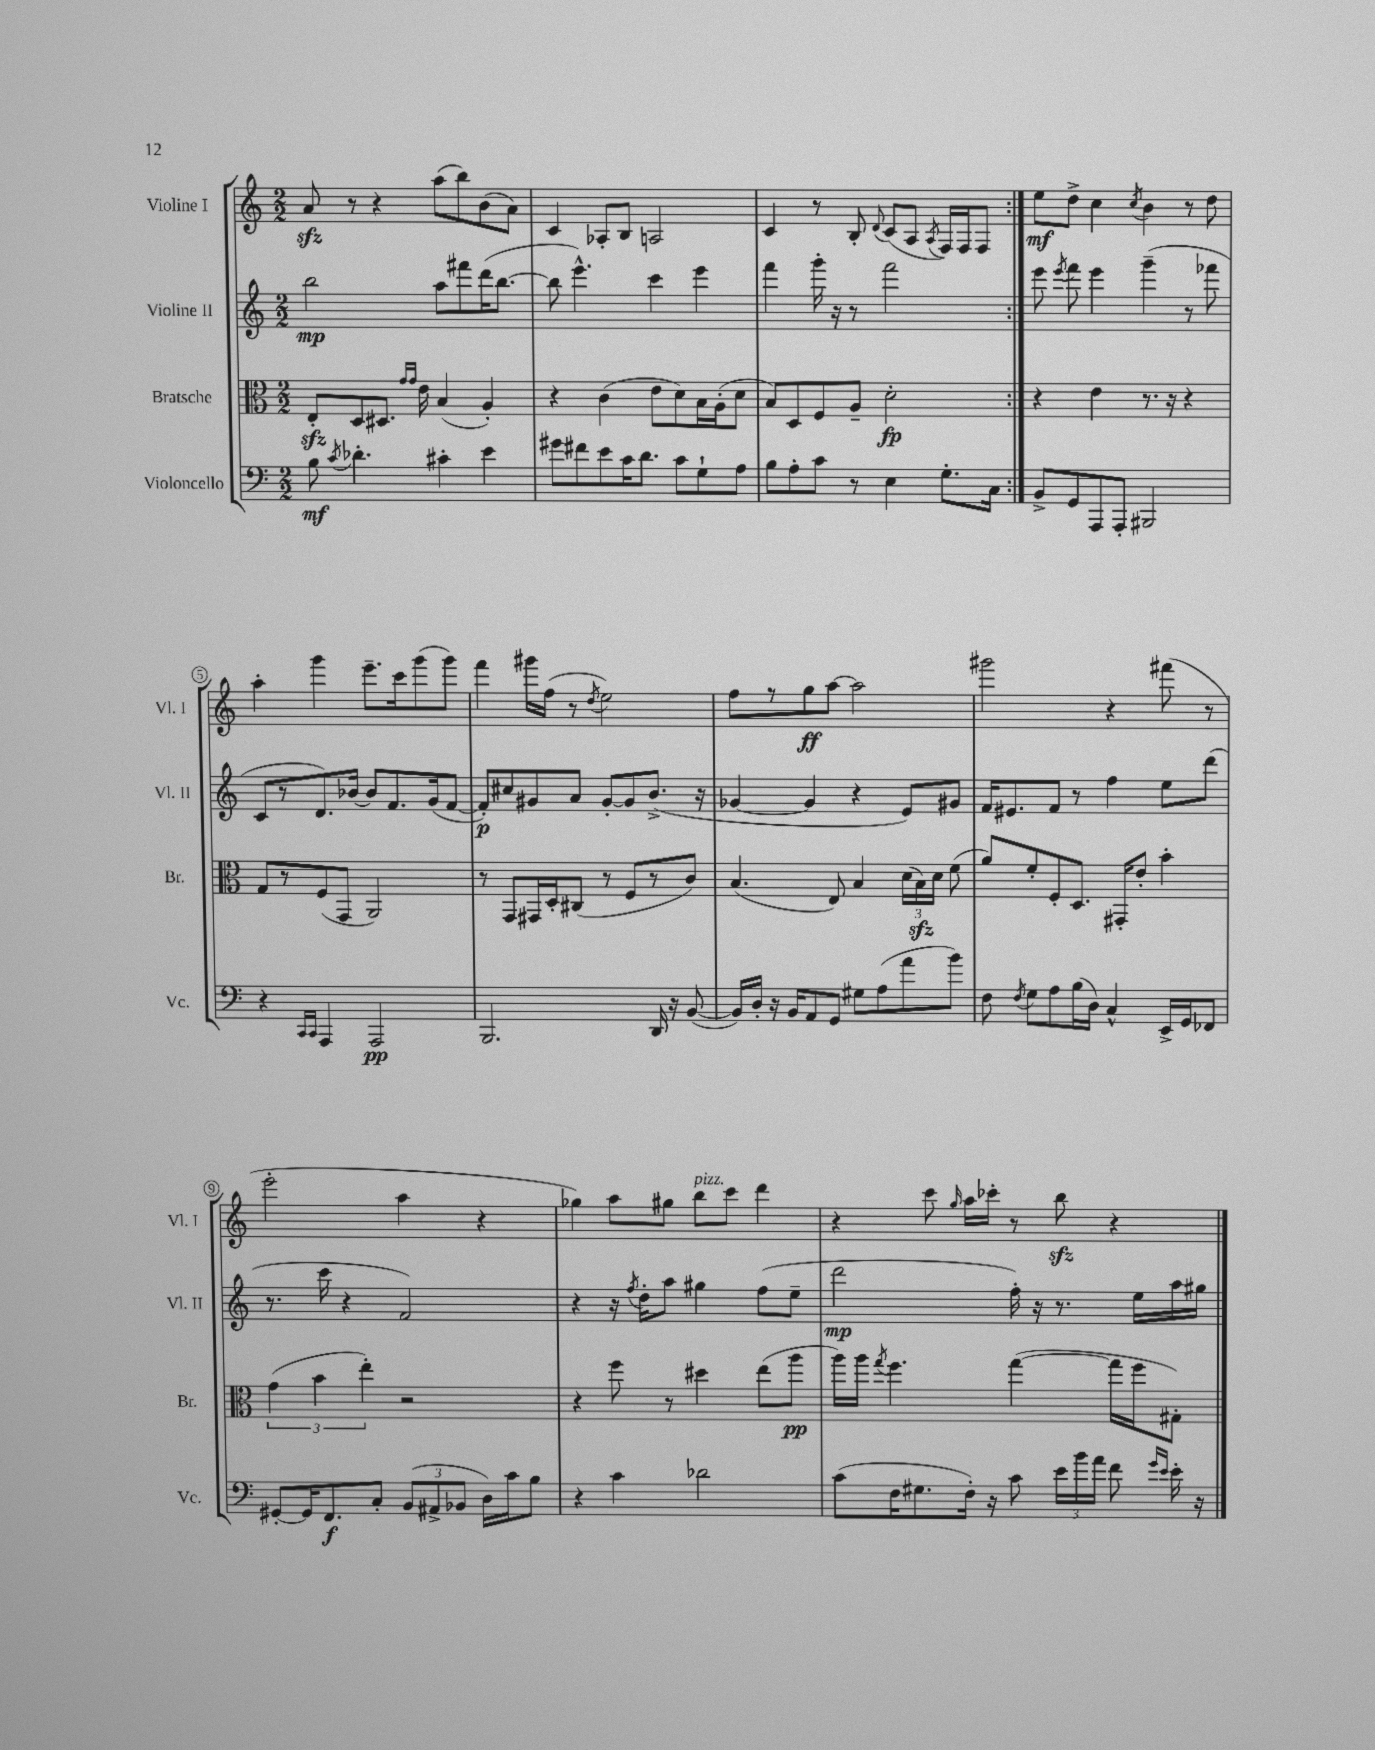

**kern	**kern	**kern	**kern
*staff4	*staff3	*staff2	*staff1
*clefF4	*clefC3	*clefG2	*clefG2
*k[]	*k[]	*k[]	*k[]
*M2/2	*M2/2	*M2/2	*M2/2
8B	8E'	2bb	8a
8qc	.	.	.
4.d-'	8D	.	8r
.	8.D#	.	4r
.	16qqg	.	.
.	16qqg	.	.
.	16e	.	.
4c#'	(4B	8aa	(8aa
.	.	8fff#	8bb)
4e	4A')	(16ddd	(8b
.	.	[8.bb	.
.	.	.	8a)
=	=	=	=
8g#	4r	8bb]	4c
8f#	.	4.eee^^)	.
8e	(4c	.	8A-'
16c	.	.	8B
8.d	.	.	.
.	8e	4ccc	2A
8c	8d)	.	.
8G`	16B	4eee	.
.	(16A'	.	.
8A	8d	.	.
=	=	=	=
8B	8B)	4fff	4c
8A'	8D	.	.
8c	8F	16ggg'	8r
.	.	16r	.
8r	8A~	8r	8B'
.	.	.	8qqd
4E	2d'	2fff	(8c
.	.	.	8A
.	.	.	8qA
8.G'	.	.	16F)
.	.	.	16F
.	.	.	8F
16C	.	.	.
=:|!	=:|!	=:|!	=:|!
8BB^	4r	8eee	8ee
.	.	8qeee	.
8GG	.	8fff	8dd^
8AAA	4e	4eee	4cc
8AAA'	.	.	.
.	.	.	8qcc
2BBB#	8.r	(4ggg~	4b
.	16r	.	.
.	4r	8r	8r
.	.	8fff-	8dd
=	=	=	=
4r	8G	8c	4aa'
.	8r	8r	.
16qqCC	.	.	.
16qqCC	.	.	.
4AAA	(8F	8.d)	4ggg
.	8GG	.	.
.	.	[16b-	.
2AAA	2AA)	8b-]	8.eee~
.	.	8.f	.
.	.	.	16ccc
.	.	.	(8ggg
.	.	(16g	.
.	.	[8f	8ggg)
=	=	=	=
2.BBB	8r	8f'])	4fff
.	8GG	8cc#	.
.	16GG#	8g#	16ggg#
.	16D'	.	(16ff
.	(8C#	8a	8r
.	.	.	8qdd
.	8r	[8g#'	2ee)
.	8F	8g#]	.
16DD	8r	(8.b^	.
16r	.	.	.
([8BB	8c)	.	.
.	.	16r	.
=	=	=	=
16BB])	(4.B	[4g-	8ff
16D'	.	.	.
16r	.	.	8r
16BB	.	.	.
8AA	.	4g-]	8gg
8GG	8E)	.	[8aa
8G#	4B	4r	2aa]
(8A	.	.	.
8a	(24d	8e)	.
.	24B)	.	.
.	24d	.	.
8b)	(8f	8g#	.
=	=	=	=
8F	8a)	16f	2ggg#
.	.	8.e#	.
8qF	.	.	.
8G	8f'	.	.
8A	8F'	8f	.
(16B	8.D	8r	.
16D)	.	.	.
4C^^	.	4ff	4r
.	16GG#'	.	.
.	8e'	.	.
16EE^	4b'	8ee	(8fff#
16GG	.	.	.
8FF-	.	(8ddd	8r
=	=	=	=
[8GG#'	(6g	8.r	2eee'
16GG#]	.	.	.
.	6b	.	.
8.FF	.	16ccc	.
.	.	4r	.
.	6ee')	.	.
8C'	.	.	.
(12BB	2r	2f)	4aa
12AA#^	.	.	.
12BB-	.	.	.
16D)	.	.	4r
16c	.	.	.
8B	.	.	.
=	=	=	=
4r	4r	4r	4gg-)
4c	8ff	16r	8aa
.	.	8qff	.
.	.	16dd'	.
.	8r	8aa	8gg#
2d-	4dd#	4gg#	8bb
.	.	.	8ccc
.	(8ee	(8ff	4ddd
.	8aa	8ee~	.
=	=	=	=
(8c	16aa)	2ddd	4r
.	16aa	.	.
.	8qgg	.	.
16F	4.ff	.	.
8.G#	.	.	.
.	.	.	8ccc
.	.	.	16qqgg
16F')	.	.	16aa
16r	.	.	16ccc-'
8c	([4gg	16ff')	8r
.	.	16r	.
24e	.	8.r	8bb
24b	.	.	.
24a	.	.	.
8f	16gg]	.	4r
.	16ff	16ee	.
16qqg	.	.	.
16qqe	.	.	.
16e'	8G#')	16aa	.
16r	.	16gg#	.
==	==	==	==
*-	*-	*-	*-
